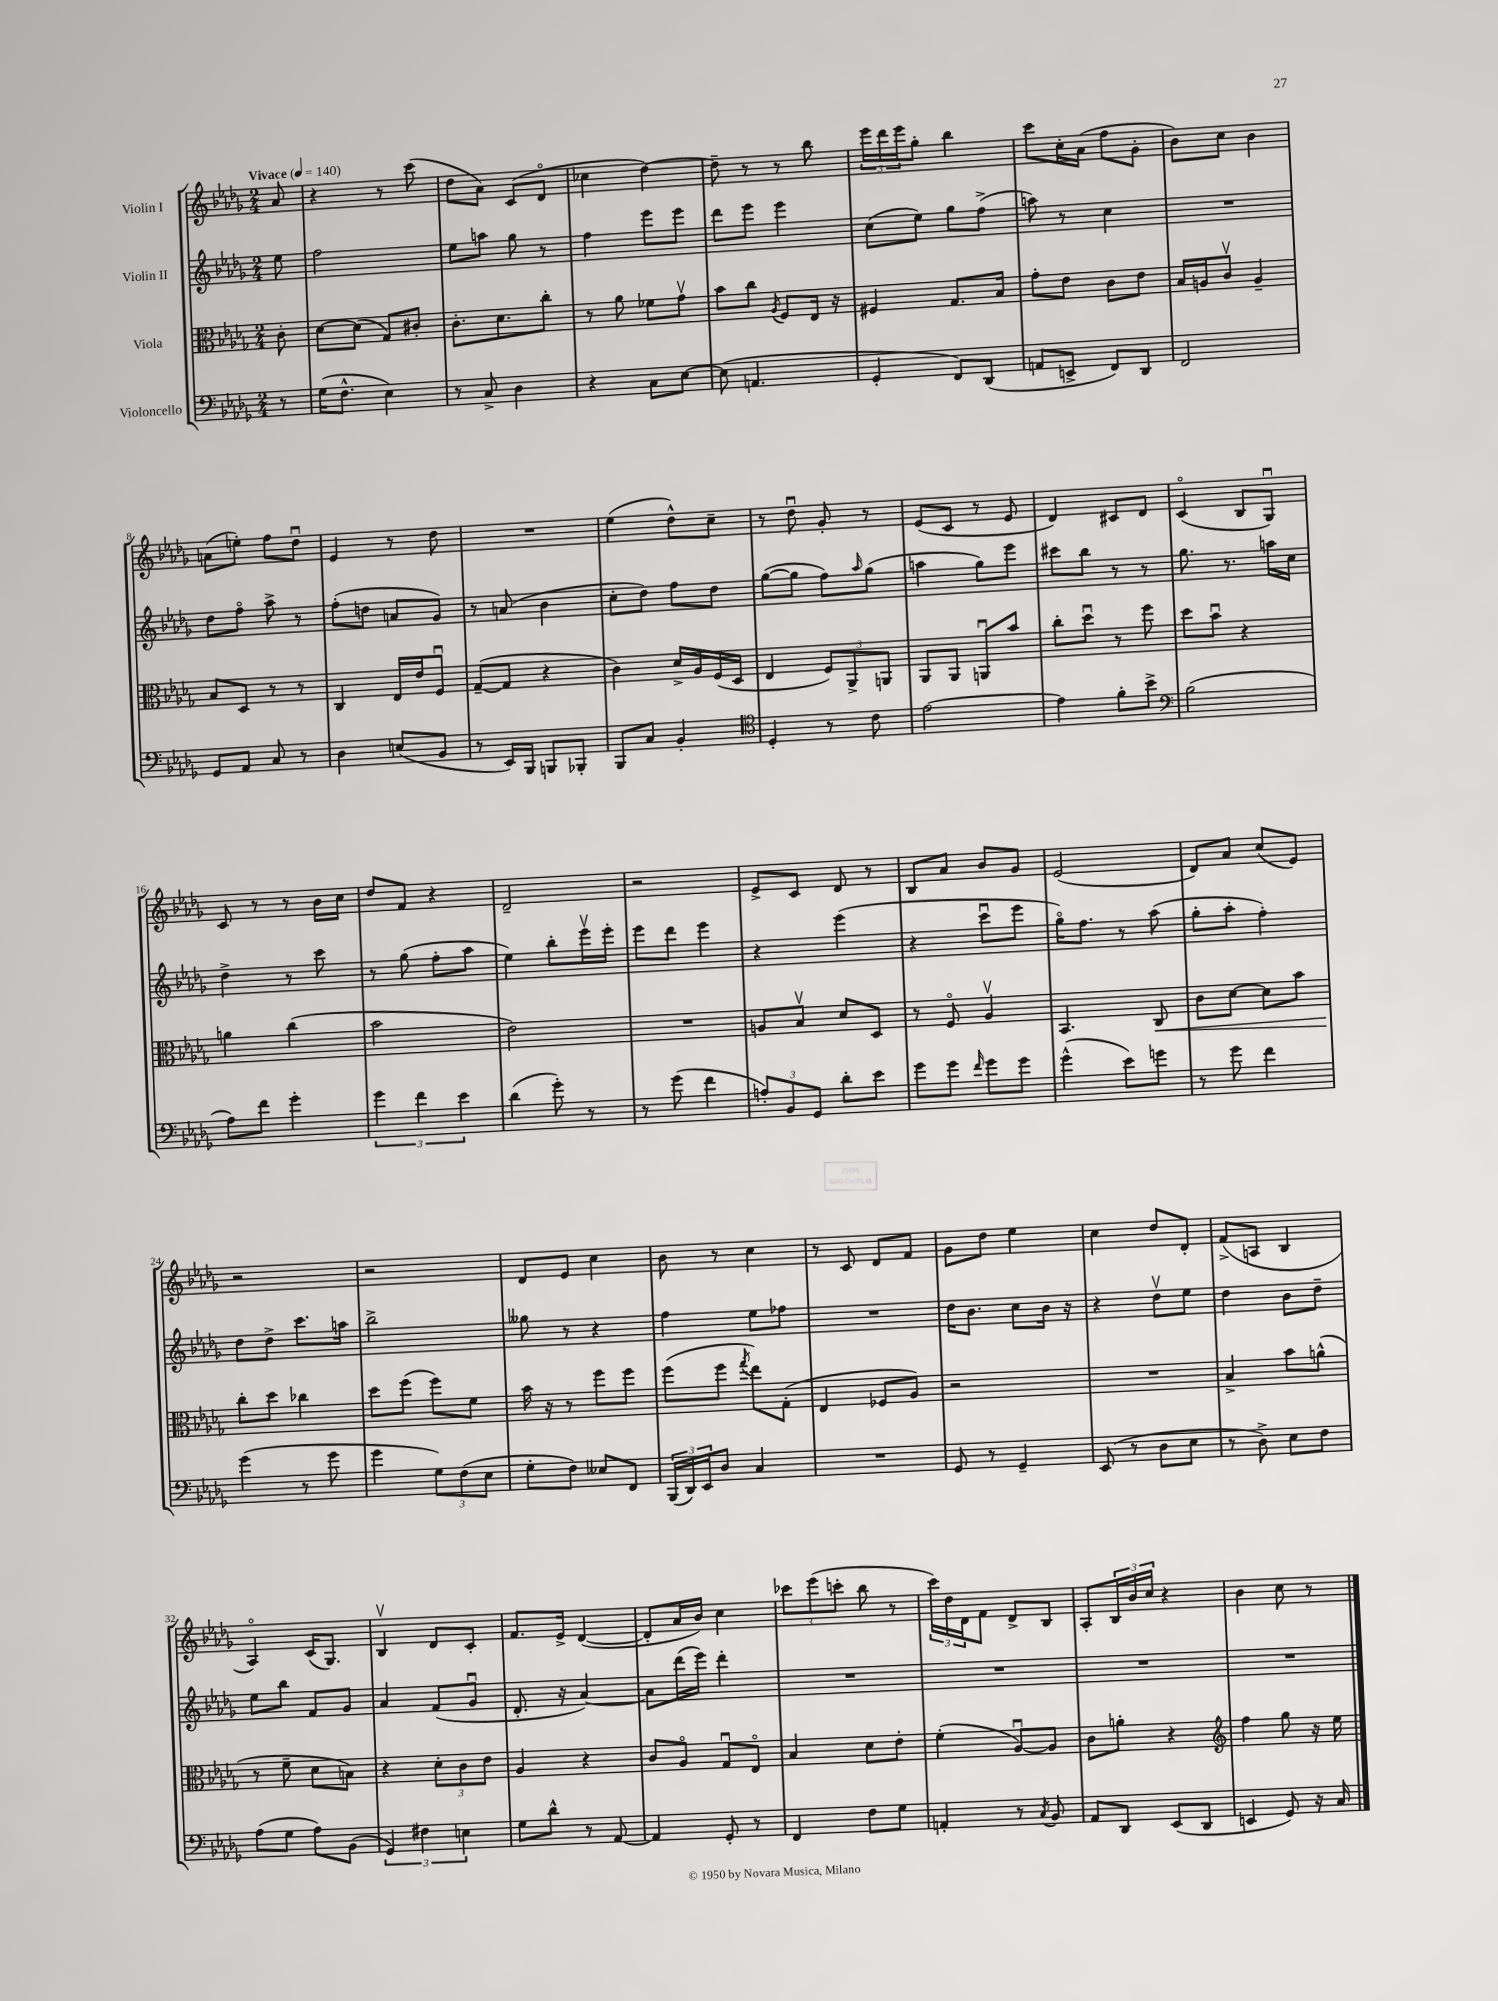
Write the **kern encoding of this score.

**kern	**kern	**kern	**kern
*staff4	*staff3	*staff2	*staff1
*clefF4	*clefC3	*clefG2	*clefG2
*k[b-e-a-d-g-]	*k[b-e-a-d-g-]	*k[b-e-a-d-g-]	*k[b-e-a-d-g-]
*M2/4	*M2/4	*M2/4	*M2/4
*MM140	*MM140	*MM140	*MM140
8r	8c'\	8ee-\	8a-/
=	=	=	=
(16G-\LK	[8d-\L	2ff\	4r
8.F^^\J	.	.	.
.	(8d-\]J	.	.
4E-\)	8G-/L)	.	8r
.	8c#'/J	.	(8ccc\
=	=	=	=
8r	8.c'\L	8ee-\L	8dd-\L
8C^/	.	8aa\J	8a-\J)
.	8.d-\	.	.
4D-\	.	8gg-\	(8c/L
.	8cc'\J	8r	8d-o/J
=	=	=	=
4r	8r	4ff\	4cc-\
.	8a-\	.	.
8C\L	8f-\L	8eee-\L	[4dd-\)
[8E-\J	8g-v\J	8eee-\J	.
=	=	=	=
(8E-\]	8b-\L	8ddd-\L	8dd-~\]
4.AA/	8cc\J	8eee-\J	8r
.	8qA-/	.	.
.	8F/L	4eee-\	8r
.	16E-/Jk	.	8bb-\
.	16r	.	.
=	=	=	=
4GG-'/	4F#/	(8cc\L	24eee-\LL
.	.	.	24ddd-\
.	.	.	24eee-\J
.	.	8ee-\J)	8gg-'\J
8FF/L)	8.G-/L	8gg-\L	4bb-\
(8DD-/J	.	(8ff^\J	.
.	16B-/Jk	.	.
=	=	=	=
8AA/L	8g-'\L	8aa\)	8ccc\L
8EE^/J	8e-\J	8r	16cc'\L
.	.	.	(16a-\JJ
8FF/L)	8c\L	4cc\	8ff\L
8DD-/J	8e-\J	.	8g-'\J
=	=	=	=
2FF/	16B-/LL	2r	8b-\L)
.	16A/J	.	.
.	8cv/J	.	8cc\J
.	4A~/	.	4b-\
=	=	=	=
8GG-/L	8B-/L	8dd-\L	(8a\L
8AA-/J	8D-/J	8ffo\J	8ee'\J)
8C/	8r	8aa-^\	8ff\L
8r	8r	8r	8dd-u\J
=	=	=	=
4D-\	4C/	(8ff'\L	4e-/
.	.	8dd\J	.
(8E/L	16E-/LL	8a/L	8r
.	16e-/J	.	.
8BB-/J	8Fu/J	8g-/J)	8dd-\
=	=	=	=
8r	([8G-~/L	8r	2r
16EE-/LL)	8G-/]J	(8a/	.
16BBB-/JJ	.	.	.
8BBB/L	4r	4b-\	.
8BBB-'/J	.	.	.
=	=	=	=
8BBB-/L	4c\)	8cc'\L	(4ee-\
8C/J	.	8dd-\J)	.
4BB-'/	16d-^/LL	8ff\L	8dd-^^\L)
.	16A-/	.	.
.	(16F/	8dd-\J	8cc~\J
.	16D-/JJ	.	.
=	=	=	=
*clefC4	*	*	*
4D-'/	4E-/	([8gg-\L	8r
.	.	8gg-\]J	8dd-u\
8r	12F/L)	8ff\L)	8g-'/
.	12AA-^/	.	.
.	.	16qqaa-/	.
8c\	.	(8gg-\J	8r
.	12AA/J	.	.
=	=	=	=
[2e-\	8AA-/L	4aa\	(8e-/L
.	8AA-/J	.	8c/J
.	8AAu/L	8gg-\L)	8r
.	8b-/J	8eee-\J	8e-/
=	=	=	=
4e-\]	8cc'\L	8ccc#\L	4d-/)
.	8dd-u\J	8bb-\J	.
8f'\L	8r	8r	8c#/L
8b-^\J	8ff\	8r	8d-/J
=	=	=	=
*clefF4	*	*	*
(2B-\	8dd-\L	8.gg-\	(4co/
.	8b-u\J	.	.
.	.	8.r	.
.	4r	.	8B-/L
.	.	16aa\LL	8G-u/J)
.	.	16cc\JJ	.
=	=	=	=
8A-\L)	4a\	4dd-^\	8c/
8f\J	.	.	8r
4g-'\	(4cc\	8r	8r
.	.	8ccc\	16b-\LL
.	.	.	16cc\JJ
=	=	=	=
6g-\	2b-\	8r	8dd-/L
.	.	(8gg-\	8f/J
6f\	.	.	.
.	.	8ff'\L	4r
6e-\	.	.	.
.	.	8aa-\J	.
=	=	=	=
(4d-\	2e-\)	4ee-\)	2d-~/
8g-'\)	.	8bb-'\L	.
8r	.	16eee-v\L	.
.	.	16eee-'\JJ	.
=	=	=	=
8r	2r	8eee-\L	2r
(8g-\	.	8ddd-\J	.
4f\	.	4eee-\	.
=	=	=	=
12A'/L)	8A/L	4r	8e-^/L
12BB-/	.	.	.
.	8B-v/J	.	8c/J
12GG-/J	.	.	.
8d-'\L	8d-/L	(4eee-\	8d-/
8e-\J	8D-/J	.	8r
=	=	=	=
8g-\L	8r	4r	8B-/L
8g-\J	8Fo/	.	8a-/J
16qqf/	.	.	.
8g-\L	4A-v/	8cccu\L	8b-/L
8g-\J	.	8eee-\J	8g-/J
=	=	=	=
(4g-^^\	4.BB-/	16gg-o\LK)	(2e-/
.	.	8.ff\J	.
8e-\L)	.	8r	.
8g\J	8C/	(8aa-\	.
=	=	=	=
8r	8c\L	8gg-'\L	8d-/L)
8g-\	[8d-\J	8aa-'\J	8a-/J
4f\	8d-\]L	4ff'\)	(8cc/L
.	8b-\J	.	8e-/J)
=	=	=	=
(4g-\	8cc'\L	8dd-\L	2r
.	8dd-\J	8dd-^\J	.
8r	4cc-\	8.ccc\L	.
8g-\	.	.	.
.	.	16aa\Jk	.
=	=	=	=
4g-\	8dd-\L	2bb-^\	2r
.	(8ff\J	.	.
12G-\L)	8ff\L)	.	.
(12F\	.	.	.
.	8f\J	.	.
12E-\J	.	.	.
=	=	=	=
8G-'\L	16b-\	8gg--\	8d-/L
.	16r	.	.
8F\J)	8r	8r	8e-/J
8E--/L	8ff\L	4r	4cc\
8FF/J	8ff\J	.	.
=	=	=	=
(24BBB-/LL	(8ff\L	4ff\	8b-\
24DD-/)	.	.	.
24EE-/J	.	.	.
8D-/J	8ff\J	.	8r
.	8qgg-/	.	.
4C/	8ee-\L)	8ee-\L	4cc\
.	(8G-'\J	8ff-\J	.
=	=	=	=
2r	4E-/	2r	8r
.	.	.	8c/
.	8F-/L	.	8d-/L
.	8A-/J)	.	8f/J
=	=	=	=
8GG-/	2r	16dd-\LK	8g-\L
.	.	8.b-\J	.
8r	.	.	8dd-\J
4GG-~/	.	8cc\L	4ee-\
.	.	16b-\Jk	.
.	.	16r	.
=	=	=	=
(8EE-/	2r	4r	4cc\
8r	.	.	.
8D-\L	.	8dd-v\L	8dd-/L
8E-\J	.	8ee-\J	8d-'/J
=	=	=	=
8r	4B-^/	4dd-\	(8f^/L
8D-^\)	.	.	8A/J
8E-\L	8b-\L	8b-\L	4B-/
8F\J	(8a^^\J	8dd-~\J	.
=	=	=	=
(8A-\L	8r	8ee-\L	4A-o/)
8G-\J	8f~\	8bb-\J	.
8A-\L)	8d-\L	8f/L	(16c/LK
.	.	.	8.G-/J)
(8BB-\J	8B\J)	8g-/J	.
=	=	=	=
6GG-/)	4r	4a-/	4B-v/
6F#\	.	.	.
.	12d-'\L	(8f/L	8d-/L
6E\	12c\	.	.
.	.	8g-u/J	8c'/J
.	12e-\J	.	.
=	=	=	=
8G-\L	4A-/	8.d-'/	8.f/L
8d-^^\J	.	.	.
.	.	16r	16e-^/Jk
8r	4r	[4a-/)	([4d-/
[8AA-/	.	.	.
=	=	=	=
4AA-/]	8c/L	8a-\]L	8d-'/]L
.	8A-o/J	(16ddd-\L	16a-/L
.	.	16eee-\JJ)	16b-/JJ)
8GG-'/	8G-u/L	4ddd-'\	4cc\
8r	8E-o/J	.	.
=	=	=	=
4FF/	4B-/	2r	12ccc-\L
.	.	.	(12eee-\
.	.	.	12ccc'\J
8F\L	8d-\L	.	8bb-\
8G-\J	8e-'\J	.	8r
=	=	=	=
4AA'/	(4f'\	2r	24ccc\LL)
.	.	.	24dd-\
.	.	.	24d-\J
.	.	.	8f\J
8r	[8A-u/L)	.	8d-^/L
8qC/	.	.	.
8BB-/	8A-/]J	.	8B-/J
=	=	=	=
8AA-/L	8c\L	2r	8A-'/L
8DD-/J	8a'\J	.	24B-/L
.	.	.	24b-/
.	.	.	24cc/JJ
(8EE-/L	4r	.	4r
8DD-/J	.	.	.
=	=	=	=
*	*clefG2	*	*
4EE/	4ff\	2r	4b-\
8GG-/)	8gg-\	.	8cc\
16r	16r	.	8r
16C/	16ee-\	.	.
==	==	==	==
*-	*-	*-	*-
